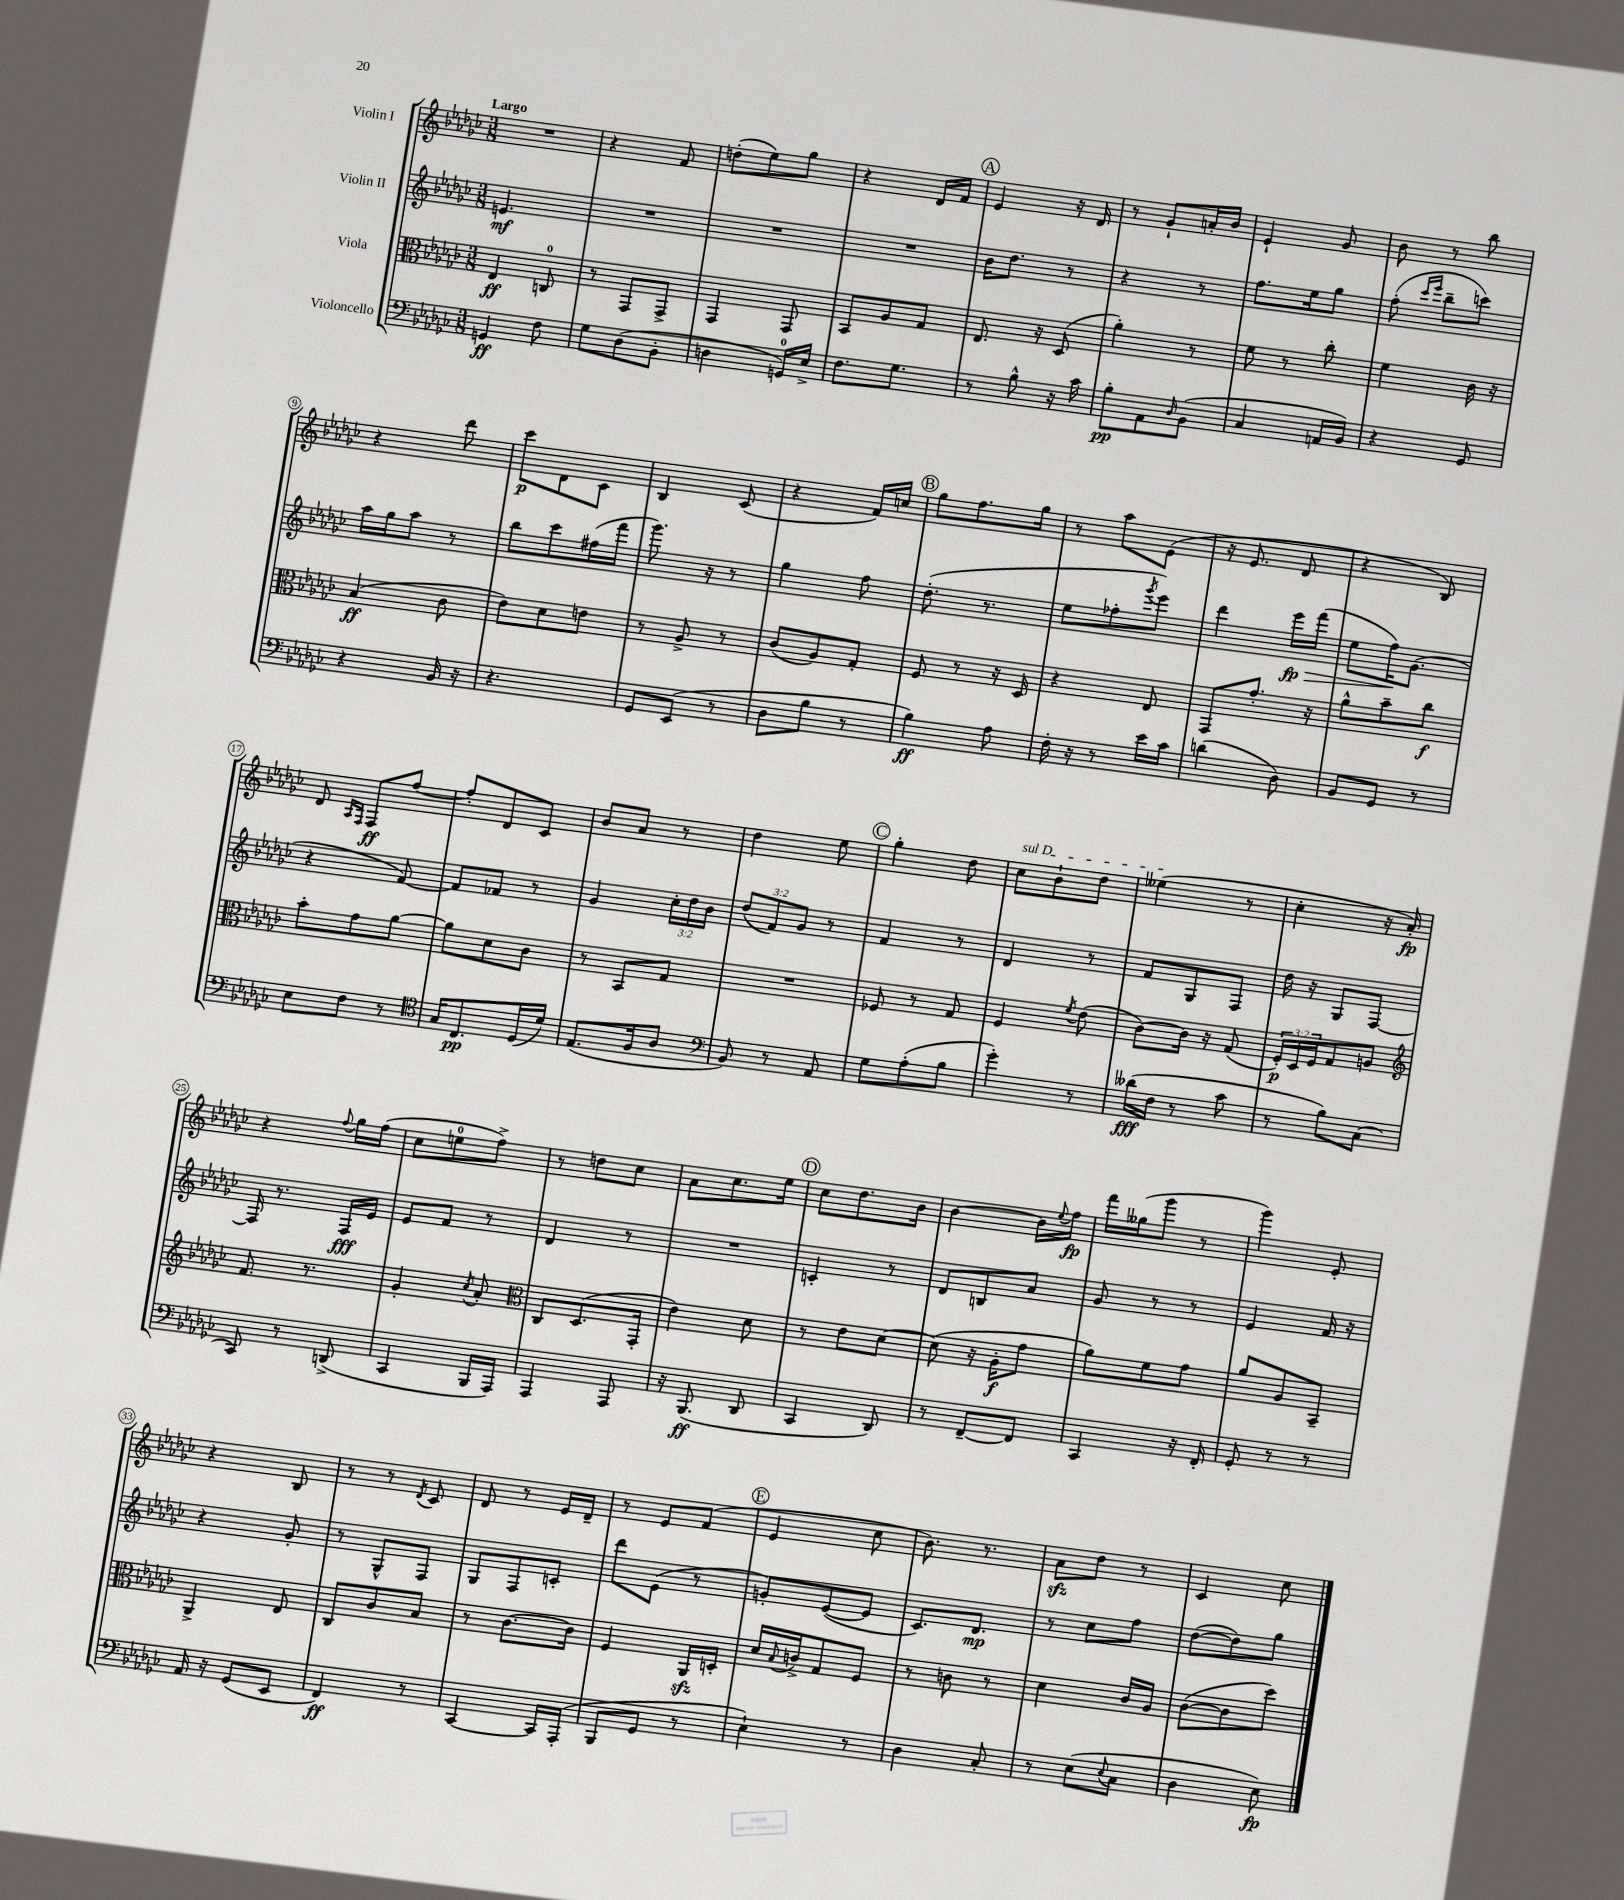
<<
\new StaffGroup <<
\new Staff = "s0" \with { instrumentName = "Violin I" } {
    \clef treble \key ges \major \numericTimeSignature \time 3/8 \tempo "Largo"
    R4. |
    r4 f'8 |
    d''8-.( ees''8) ges''8 |
    r4 des'16 f'16 |
    \mark \markup { \circle "A" } ees'4 r16 des'16 |
    r8 ges'8-! a'16-. bes'16 |
    ees'4-! ges'8 |
    bes'8 r8 bes''8 |
    r4 des'''8 |
    ces'''8\p des'8 ces'8 |
    bes4 ces'8( |
    r4 f'16) c''16 |
    \mark \markup { \circle "B" } ges''8 f''8. ges''16 |
    r8 aes''8 ees'8( |
    r16 ees'8. des'8 |
    r4 bes8) |
    des'8 \grace { aes16 f16 } f8\ff f''8~ |
    f''8-. des'8 ces'8 |
    bes'8 aes'8 r8 |
    des''4 ees''8 |
    \mark \markup { \circle "C" } ges''4-. des''8 |
    \once \override TextSpanner.bound-details.left.text = \markup { \italic "sul D" } ces''8\startTextSpan bes'8-! des''8 |
    eeses''4\stopTextSpan( r8 |
    ces''4-. r16 aes'16-.\fp) |
    r4 \appoggiatura { f''8 } ges''16 f''16( |
    ces''8 e''8-0 f''8->) |
    r8 d''8 ces''8 |
    aes'8 ces''8. ees''16 |
    \mark \markup { \circle "D" } ces''8 des''8. bes'16 |
    bes'4~ bes'16 \appoggiatura { ees''8 } f''16\fp |
    f'''16 geses''16( ges'''8 r8 |
    ges'''4) ees'8-. |
    r4 bes8 |
    r8 r8 \acciaccatura { des'8 } ces'8 |
    des'8 r8 ees'16 des'16-- |
    r8 ees'8 f'8( |
    \mark \markup { \circle "E" } ees'4 ces''8 |
    bes'8.) r8. |
    aes'8\sfz des''8 r8 |
    ces'4 ces''8 \bar "|." |
}
\new Staff = "s1" \with { instrumentName = "Violin II" } {
    \clef treble \key ges \major \numericTimeSignature \time 3/8 \override Staff.TupletNumber.text = #tuplet-number::calc-fraction-text
    e'4.\mf |
    R4. |
    R4. |
    R4. |
    \mark \markup { \circle "A" } bes'16 des''8. r8 |
    r4 r8 |
    f''8. ees''16 ges''8 |
    f''8-.( \grace { ces'''16 ees'''16 } bes''8-- c'''8) |
    aes''16 ges''16 aes''8 r8 |
    bes''8 ces'''8 fis''16( f'''16 |
    ges'''8.) r16 r8 |
    ges''4 f''8 |
    \mark \markup { \circle "B" } des''8.-.( r8. |
    ees''8 fes''8-. \acciaccatura { ges'''8 } ees'''8) |
    des'''4 ees'''16\fp\> f'''16( |
    ees''8 f''16\!) ges'8.( |
    r4 f'8~) |
    f'8 fes'8 r8 |
    ges'4 \tuplet 3/2 { ces''16-. des''16 bes'16 } |
    \tuplet 3/2 { des''8( f'8) ges'8 } r8 |
    \mark \markup { \circle "C" } f'4 r8 |
    des'4 r8 |
    f'8 ges8 f8 |
    des''16 r16 ges8 f8~ |
    f16 r8. f16\fff ees'16 |
    ees'8 f'8 r8 |
    des'4 r8 |
    R4. |
    \mark \markup { \circle "D" } c'4-. r8 |
    des'8 b8 aes'8 |
    ges'8 r8 r8 |
    ees'4 f'16 r16 |
    r4 ges'8-. |
    r8 ges8-^ f8 |
    ges8 f8 c'8-. |
    des'''8 ees'8( r8 |
    \mark \markup { \circle "E" } g'8-.) ees'8~( ees'8 |
    ces'8.) des'8.\mp |
    r8 ces''8 f''8 |
    des''8~( des''8) ges''8 \bar "|." |
}
\new Staff = "s2" \with { instrumentName = "Viola" } {
    \clef alto \key ges \major \numericTimeSignature \time 3/8 \override Staff.TupletNumber.text = #tuplet-number::calc-fraction-text
    ees4\ff c8-0 |
    r8 ges,8 ges,8-> |
    ges,4 ges,8 |
    bes,8 aes8 ges8 |
    \mark \markup { \circle "A" } ees8. r16 des8( |
    aes'4-.) r8 |
    f'8 r8 ces''8-. |
    f'4 ces'16 r16 |
    bes4\ff( ces'8 |
    ees'8) des'8 e'8 |
    r8 aes8-> r8 |
    ces'8( aes8) ges8-. |
    \mark \markup { \circle "B" } f8 r8 r16 des16 |
    r4 ees8 |
    ges,8 ges'8.-. r16 |
    aes'8-^ bes'8-- ces''8\f |
    bes'8-. ges'8 aes'8~ |
    aes'8 des'8 ces'8 |
    r8 bes,8 ges8 |
    R4. |
    \mark \markup { \circle "C" } fes8 r8 ges8 |
    f4 \acciaccatura { f'8 } ees'8( |
    ces'8~) ces'16 r16 ges8( |
    \tuplet 3/2 { f16-.\p) des16 f16 } ges8 a8 |
    \clef treble f'8. r8. |
    ges'4-. \acciaccatura { ces''8 } aes'8-. |
    \clef alto ces8 des8.( ges,16-. |
    ees'4) des'8 |
    \mark \markup { \circle "D" } r8 ees'8 des'8~ |
    des'8( r16 aes16-.\f ges'8 |
    aes'8) f'8 ges'8 |
    aes'8 aes8 bes,8-- |
    aes,4-> ees8 |
    ces8 ces'8 bes8 |
    r8 ces'8.~ ces'16 |
    f4 aes,16\sfz d16-. |
    \mark \markup { \circle "E" } des'16 \appoggiatura { bes8 } c'16-> ges8 f8 |
    r8 c'8 r8 |
    des'4 ces'16 aes16 |
    ces'8~( ces'8 des''8) \bar "|." |
}
\new Staff = "s3" \with { instrumentName = "Violoncello" } {
    \clef bass \key ges \major \numericTimeSignature \time 3/8
    g,4\ff f8 |
    ges8 des8( bes,8-. |
    d4 g,16-0) ees16-> |
    f8. ges8. |
    \mark \markup { \circle "A" } r8 bes8-^ r16 ces'16 |
    bes8-.\pp aes,8 \grace { des16 } bes,8( |
    ces4 a,16 bes,16) |
    r4 ges,8 |
    r4 bes,16 r16 |
    r4. |
    ges,8 ees,8( r8 |
    des8 bes8 r8 |
    \mark \markup { \circle "B" } bes4\ff) aes8 |
    f16-. r16 r8 ees'16 ces'16 |
    d'4( des8) |
    bes,8 ges,8 r8 |
    ees8 f8 r8 |
    \clef tenor ges16 ces8.\pp des16( des'16) |
    ees8.( f16 aes8 |
    \clef bass bes,8) r8 aes,8 |
    \mark \markup { \circle "C" } ges8 aes8-.( bes8 |
    ges'4-.) r8 |
    deses'16\fff( f16 r8 ces'8 |
    r8 bes8) ces8( |
    ces,8) r8 d,8->( |
    ces,4 bes,,16 aes,,16) |
    aes,,4 aes,,8 |
    r16 bes,,8.\ff( des,8 |
    \mark \markup { \circle "D" } ces,4 des,8) |
    r8 f,8~-- f,8 |
    ces,4 r16 f,16-. |
    ges,8-. r8 r8 |
    aes,16 r16 ges,8( ees,8 |
    f,4\ff) r8 |
    ces,4~ ces,16 aes,,16-.( |
    bes,,8 ges,8 r8 |
    \mark \markup { \circle "E" } ees4-!) r8 |
    des4 ces8-. |
    r8 ees8( \appoggiatura { ees8 } ces8 |
    des4 ees8\fp) \bar "|." |
}
>>
>>
\layout { \context { \Score \override BarNumber.stencil = #(make-stencil-circler 0.1 0.3 ly:text-interface::print) } }
